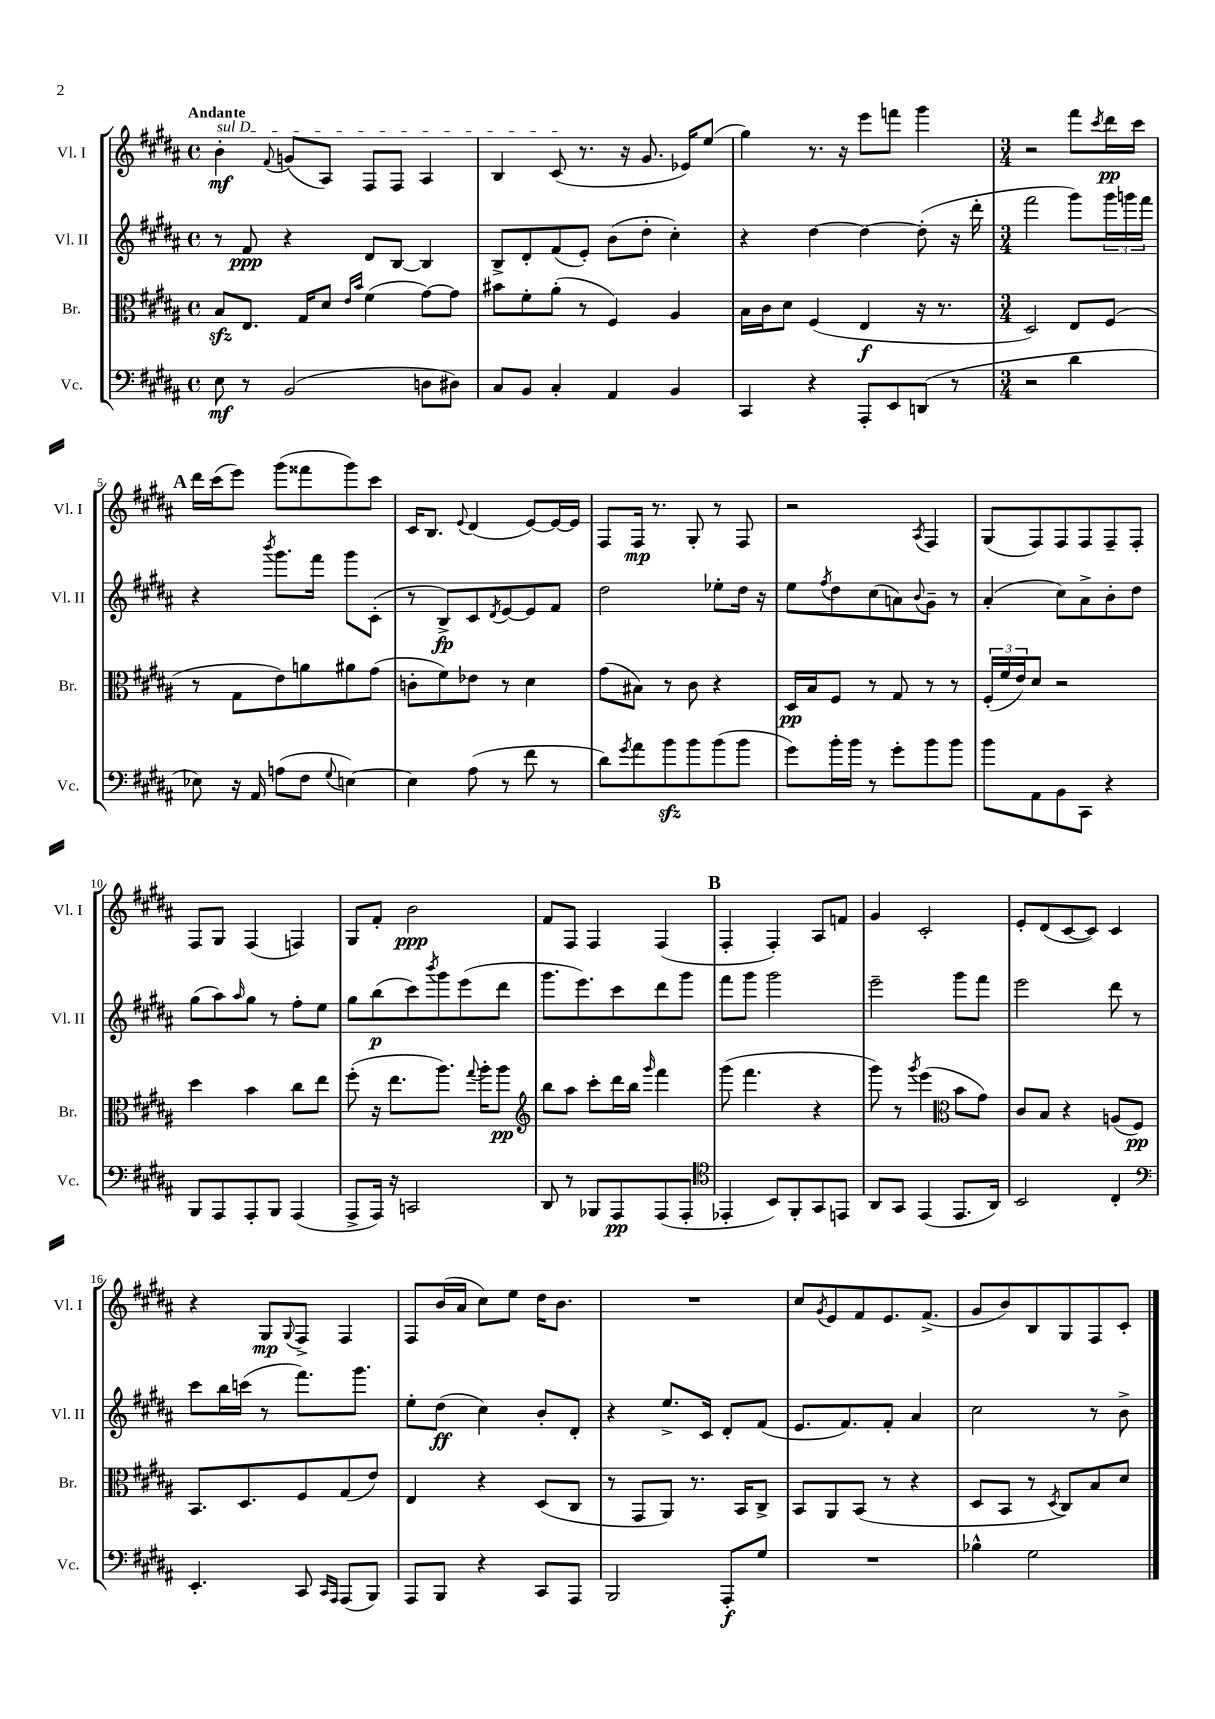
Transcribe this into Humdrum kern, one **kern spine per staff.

**kern	**dynam	**kern	**dynam	**kern	**dynam	**kern	**dynam
*part4	*part4	*part3	*part3	*part2	*part2	*part1	*part1
*staff4	*staff4	*staff3	*staff3	*staff2	*staff2	*staff1	*staff1
*I"Vc.	*	*I"Br.	*	*I"Vl. II	*	*I"Vl. I	*
*I'Vc.	*	*I'Br.	*	*I'Vl. II	*	*I'Vl. I	*
*clefF4	*	*clefC3	*	*clefG2	*	*clefG2	*
*k[f#c#g#d#a#]	*	*k[f#c#g#d#a#]	*	*k[f#c#g#d#a#]	*	*k[f#c#g#d#a#]	*
*M4/4	*	*M4/4	*	*M4/4	*	*M4/4	*
*met(c)	*	*met(c)	*	*met(c)	*	*met(c)	*
=1	=1	=1	=1	=1	=1	=1	=1
!	!	!	!	!	!	!LO:TX:a:B:t=Andante	!
!	!	!	!	!	!	!LO:TX:a:i:t=sul D	!
8E\	mf	8Bzz/L	.	8r	.	4b'\	mf
8r	.	8.E/J	.	8f#/	ppp	.	.
.	.	.	.	.	.	8qqf#/	.
(2BB/	.	.	.	4r	.	(8gn/L	.
.	.	16G#/KL	.	.	.	.	.
.	.	8d#/J	.	.	.	8A#/J)	.
.	.	16qqe/LL	.	.	.	.	.
.	.	16qqb/JJ	.	.	.	.	.
.	.	(4f#\	.	8d#/L	.	8F#/L	.
.	.	.	.	[8B/J	.	8F#/J	.
8Dn\L	.	[8g#\L)	.	4B/]	.	4A#/	.
8D#X\J)	.	8g#\J]	.	.	.	.	.
=2	=2	=2	=2	=2	=2	=2	=2
8C#/L	.	8b#X\L	.	8B^/L	.	4B/	.
8BB/J	.	8f#'\	.	8d#'/	.	.	.
4C#'/	.	(8a#'\J	.	(8f#/	.	(8c#/	.
.	.	8r	.	8e'/J)	.	8.r	.
4AA#/	.	4F#/)	.	(8b\L	.	.	.
.	.	.	.	.	.	16r	.
.	.	.	.	8dd#'\J	.	8.g#/	.
4BB/	.	4A#/	.	4cc#'\)	.	.	.
.	.	.	.	.	.	16e-X/KL)	.
.	.	.	.	.	.	(8ee/J	.
=3	=3	=3	=3	=3	=3	=3	=3
4CC#/	.	16B\LL	.	4r	.	4gg#\)	.
.	.	16c#\J	.	.	.	.	.
.	.	8d#\J	.	.	.	.	.
4r	.	(4F#/	.	[4dd#\	.	8.r	.
.	.	.	.	.	.	16r	.
8AAA#'/L	.	4E/	f	4dd#\_	.	8eee\L	.
8EE/	.	.	.	.	.	8fffn\J	.
(8DDn/J	.	16r	.	(8dd#'\]	.	4ggg#\	.
.	.	8.r	.	.	.	.	.
8r	.	.	.	16r	.	.	.
.	.	.	.	16ddd#'\	.	.	.
=4	=4	=4	=4	=4	=4	=4	=4
*M3/4	*	*M3/4	*	*M3/4	*	*M3/4	*
2r	.	2D#/)	.	2fff#\	.	2r	.
4d#\	.	8E/L	.	8ggg#\L)	.	8fff#\L	.
.	.	.	.	.	.	8qccc#/	.
.	.	(8F#/J	.	24ggg#\L	.	16ddd#\L	pp
.	.	.	.	24gggn\	.	.	.
.	.	.	.	.	.	16ccc#\JJ	.
.	.	.	.	24fff#\JJ	.	.	.
!!LO:LB:g=z
!!LO:REH:place=s1:t=A
=5	=5	=5	=5	=5	=5	=5	=5
8E-X\)	.	8r	.	4r	.	16ddd#\LL	.
.	.	.	.	.	.	(16ccc#\J	.
16r	.	8G#\L	.	.	.	8eee\J)	.
16AA#/	.	.	.	.	.	.	.
.	.	.	.	8qbbb/	.	.	.
(8An\L	.	8e\)	.	8.ggg#\L	.	(8ggg#\L	.
8F#\J	.	8an\	.	.	.	8fff##X\	.
.	.	.	.	16fff#\Jk	.	.	.
8qqG#/	.	.	.	.	.	.	.
[4En\)	.	8a#X\	.	8ggg#\L	.	8ggg#\)	.
.	.	(8g#\J	.	(8c#'\J	.	8ccc#\J	.
=6	=6	=6	=6	=6	=6	=6	=6
4E\]	.	8cn'\L	.	8r	.	16c#/KL	.
.	.	.	.	.	.	8.B/J	.
.	.	8f#\)	.	8B^/L)	fp	.	.
.	.	.	.	.	.	8qqe/	.
(8A#\	.	8e-X\J	.	8c#/	.	(4d#/	.
.	.	.	.	8qd#/	.	.	.
8r	.	8r	.	[8e/	.	.	.
8f#\	.	4d#\	.	8e/]	.	[8e/L)	.
8r	.	.	.	8f#/J	.	16e/L_	.
.	.	.	.	.	.	16e/JJ]	.
=7	=7	=7	=7	=7	=7	=7	=7
8d#\L)	.	(8g#\L	.	2dd#\	.	8F#/L	.
8qg#/	.	.	.	.	.	.	.
8a#\	.	8B#X\J)	.	.	.	16F#/Jk	mp
.	.	.	.	.	.	8.r	.
8bzz\	.	8r	.	.	.	.	.
8b\	.	8c#\	.	.	.	8G#'/	.
(8b\	.	4r	.	8ee-X'\L	.	8r	.
8b\J	.	.	.	16dd#\Jk	.	8F#/	.
.	.	.	.	16r	.	.	.
=8	=8	=8	=8	=8	=8	=8	=8
8g#\L)	.	16D#/LL	pp	8ee\L	.	2r	.
.	.	16B/J	.	.	.	.	.
.	.	.	.	8qff#/	.	.	.
16b'\L	.	8F#/J	.	8dd#\	.	.	.
16b\JJ	.	.	.	.	.	.	.
8r	.	8r	.	(8cc#\	.	.	.
8g#'\L	.	8G#/	.	8an\)	.	.	.
.	.	.	.	8qqb/	.	8qA#/	.
8b\	.	8r	.	8g#~\J	.	4F#/	.
8b\J	.	8r	.	8r	.	.	.
=9	=9	=9	=9	=9	=9	=9	=9
8b\L	.	(24F#'/LL	.	(4a#'/	.	(8G#/L	.
.	.	24f#/	.	.	.	.	.
.	.	24e/J)	.	.	.	.	.
8AA#\	.	8d#/J	.	.	.	8F#/)	.
8BB\	.	2r	.	8cc#\L)	.	8F#/	.
8CC#\J	.	.	.	8a#^\	.	8F#/	.
4r	.	.	.	8b'\	.	8F#~/	.
.	.	.	.	8dd#\J	.	8F#'/J	.
!!LO:LB:g=z
=10	=10	=10	=10	=10	=10	=10	=10
8BBB/L	.	4dd#\	.	(8gg#\L	.	8F#/L	.
8AAA#/	.	.	.	8aa#\)	.	8G#/J	.
.	.	.	.	16qqaa#/	.	.	.
8AAA#'/	.	4b\	.	8gg#\J	.	(4F#/	.
8BBB/J	.	.	.	8r	.	.	.
(4AAA#/	.	8cc#\L	.	8ff#'\L	.	4Fn/)	.
.	.	8ee\J	.	8ee\J	.	.	.
=11	=11	=11	=11	=11	=11	=11	=11
8AAA#^/L	.	(8ff#'\	.	8gg#\L	.	8G#/L	.
16AAA#/Jk)	.	16r	.	(8bb\	p	8f#'/J	.
16r	.	8.ee\L	.	.	.	.	.
2CCn/	.	.	.	8ccc#\)	.	2b\	ppp
.	.	.	.	8qbbb/	.	.	.
.	.	8.aa#\J)	.	8ggg#\	.	.	.
.	.	.	.	(8eee\	.	.	.
.	.	8qqgg#/	.	.	.	.	.
.	.	16aa#'\KL	.	.	.	.	.
.	.	8aa#\J	pp	8ddd#\J	.	.	.
=12	=12	=12	=12	=12	=12	=12	=12
*	*	*clefG2	*	*	*	*	*
8DD#/	.	8bb\L	.	8.ggg#\L	.	8f#/L	.
8r	.	8aa#\J	.	.	.	8F#/J	.
.	.	.	.	8.eee\)	.	.	.
8BBB-X/L	.	8ccc#'\L	.	.	.	4F#/	.
8AAA#/	pp	16ddd#\L	.	8ccc#\	.	.	.
.	.	16bb\JJ	.	.	.	.	.
.	.	16qqggg#/	.	.	.	.	.
(8AAA#/	.	4fff#\	.	8ddd#\	.	(4F#/	.
8AAA#'/J	.	.	.	8ggg#\J	.	.	.
!!LO:REH:place=s1:t=B
=13	=13	=13	=13	=13	=13	=13	=13
*clefC4	*	*	*	*	*	*	*
4EE-X'/	.	(8ggg#\	.	8fff#\L	.	4F#'/	.
.	.	4.fff#\	.	8ggg#\J	.	.	.
8BB/L)	.	.	.	2ggg#\	.	4F#'/)	.
8FF#'/	.	.	.	.	.	.	.
8GG#/	.	4r	.	.	.	8A#/L	.
8EEn/J	.	.	.	.	.	8fn/J	.
=14	=14	=14	=14	=14	=14	=14	=14
8AA#/L	.	8ggg#\)	.	2eee~\	.	4g#/	.
8GG#/J	.	8r	.	.	.	.	.
.	.	8qggg#/	.	.	.	.	.
(4EE/	.	(4eee\	.	.	.	2c#'/	.
*	*	*clefC3	*	*	*	*	*
8.EE/L	.	8b\L	.	8ggg#\L	.	.	.
.	.	8g#\J)	.	8fff#\J	.	.	.
16AA#/Jk)	.	.	.	.	.	.	.
=15	=15	=15	=15	=15	=15	=15	=15
2BB/	.	8c#/L	.	2eee\	.	8e'/L	.
.	.	8B/J	.	.	.	(8d#/	.
.	.	4r	.	.	.	[8c#/	.
.	.	.	.	.	.	8c#/J])	.
4C#'/	.	(8An/L	.	8ddd#\	.	4c#/	.
.	.	8F#/J)	pp	8r	.	.	.
!!LO:LB:g=z
=16	=16	=16	=16	=16	=16	=16	=16
*clefF4	*	*	*	*	*	*	*
4.EE'/	.	8.BB/L	.	8ccc#\L	.	4r	.
.	.	.	.	16bb\L	.	.	.
.	.	8.D#/	.	(16cccn\JJ	.	.	.
.	.	.	.	8r	.	8G#/L	mp
.	.	.	.	.	.	8qqG#/	.
8CC#/	.	8F#/	.	8.fff#\L)	.	8F#^/J	.
16qqCC#/LL	.	.	.	.	.	.	.
16qqAAA#/JJ	.	.	.	.	.	.	.
(8AAA#/L	.	(8G#/	.	.	.	4F#/	.
.	.	.	.	8.ggg#\J	.	.	.
8BBB/J)	.	8e/J)	.	.	.	.	.
=17	=17	=17	=17	=17	=17	=17	=17
8AAA#/L	.	4E/	.	8ee'\L	.	8F#/L	.
8BBB/J	.	.	.	(8dd#\J	ff	(16b/L	.
.	.	.	.	.	.	16a#/JJ	.
4r	.	4r	.	4cc#\)	.	8cc#\L)	.
.	.	.	.	.	.	8ee\J	.
8CC#/L	.	(8D#/L	.	8b'/L	.	16dd#\KL	.
.	.	.	.	.	.	8.b\J	.
8AAA#/J	.	8C#/J	.	8d#'/J	.	.	.
=18	=18	=18	=18	=18	=18	=18	=18
2BBB/	.	8r	.	4r	.	2.r	.
.	.	8GG#/L	.	.	.	.	.
.	.	8AA#/J)	.	8.ee^/L	.	.	.
.	.	8.r	.	.	.	.	.
.	.	.	.	16c#/Jk	.	.	.
8AAA#'/L	f	.	.	8d#'/L	.	.	.
.	.	16BB/KL	.	.	.	.	.
8G#/J	.	8C#^/J	.	(8f#/J	.	.	.
=19	=19	=19	=19	=19	=19	=19	=19
2.r	.	8BB/L	.	8.e/L	.	8cc#/L	.
.	.	.	.	.	.	8qg#/	.
.	.	8AA#/	.	.	.	8e/	.
.	.	.	.	8.f#/)	.	.	.
.	.	(8BB/J	.	.	.	8f#/	.
.	.	8r	.	8f#'/J	.	8.e/	.
.	.	4r	.	4a#/	.	.	.
.	.	.	.	.	.	(8.f#^/J	.
=20	=20	=20	=20	=20	=20	=20	=20
4B-X^^\	.	8D#/L	.	2cc#\	.	8g#/L	.
.	.	8BB/J	.	.	.	8b/)	.
2G#\	.	8r	.	.	.	8B/	.
.	.	8qD#/	.	.	.	.	.
.	.	8C#/L)	.	.	.	8G#/	.
.	.	8B/	.	8r	.	8F#/	.
.	.	8d#/J	.	8b^\	.	8c#'/J	.
==	==	==	==	==	==	==	==
*-	*-	*-	*-	*-	*-	*-	*-
